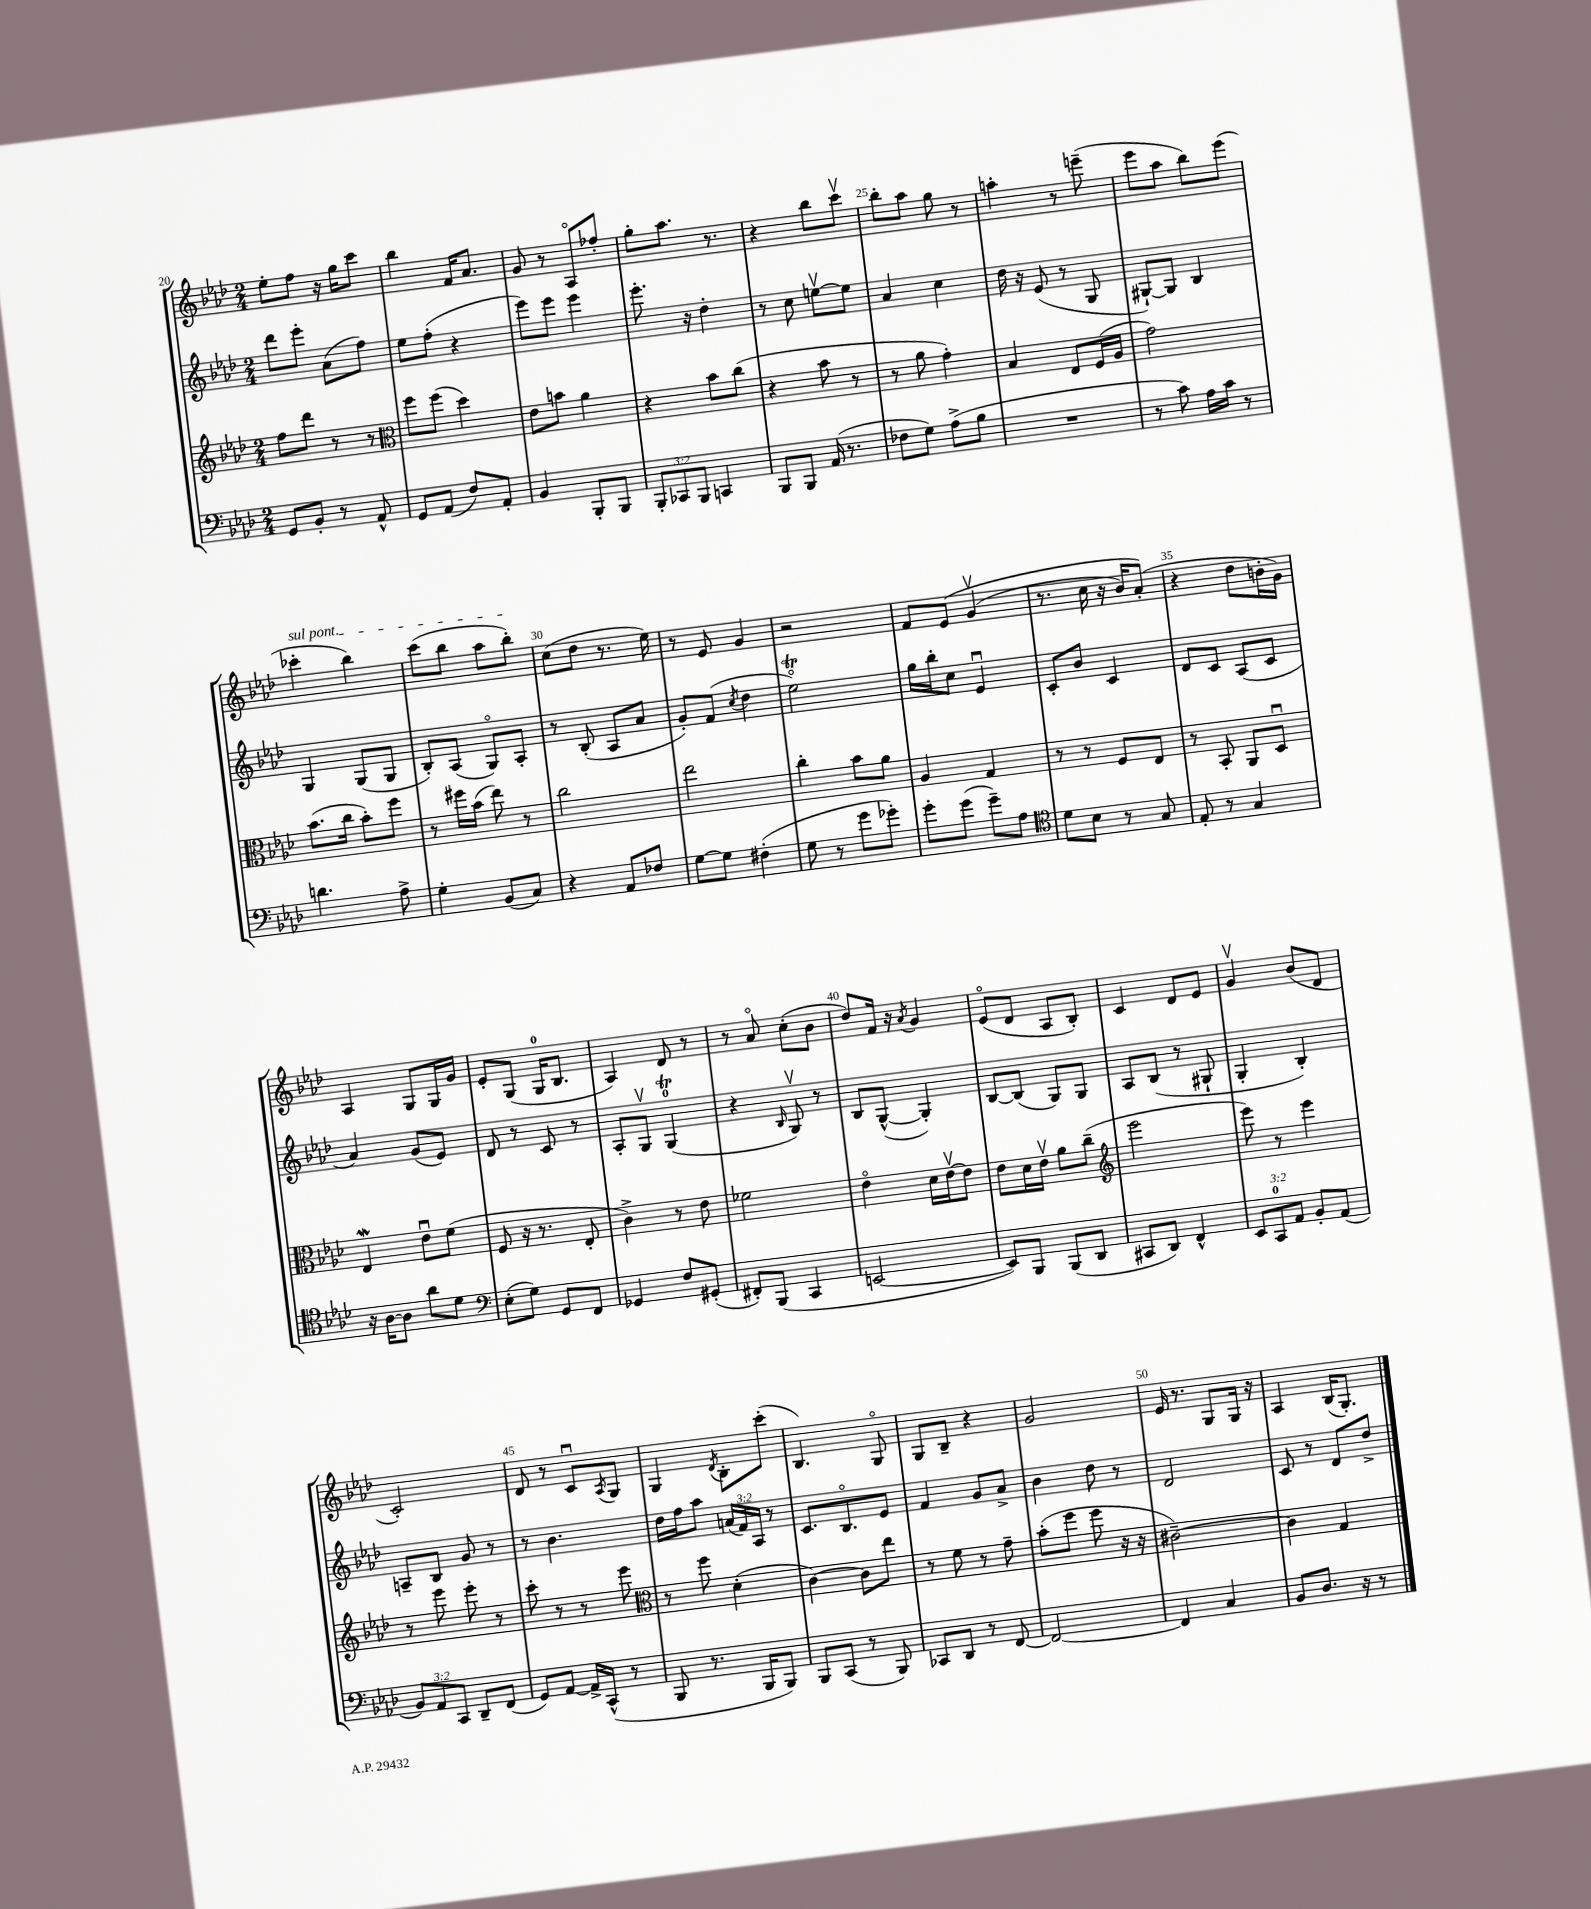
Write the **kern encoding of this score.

**kern	**kern	**kern	**kern
*part4	*part3	*part2	*part1
*staff4	*staff3	*staff2	*staff1
*clefF4	*clefG2	*clefG2	*clefG2
*k[b-e-a-d-]	*k[b-e-a-d-]	*k[b-e-a-d-]	*k[b-e-a-d-]
*M2/4	*M2/4	*M2/4	*M2/4
=20	=20	=20	=20
8GG/L	8ff\L	8ddd-\L	8ee-'\L
8BB-'/J	8ddd-\J	8eee-'\J	8ff\J
8r	8r	(8a-\L	16r
.	.	.	16gg\KL
8AA-^^/	8r	8ff\J)	8ccc\J
=21	=21	=21	=21
*	*clefC3	*	*
8GG/L	8ff\L	8ee-\L	4bb-\
(8AA-/J	(8ff\J	(8ff'\J	.
8F/L)	4dd-\)	4r	16f/KL
.	.	.	8.a-/J
8AA-'/J	.	.	.
=22	=22	=22	=22
4BB-/	8e-\L	8eee-\L)	8g/
.	8bn\J	8eee-\J	8r
8BBB-'/L	4a-\	4eee-\	8A-/L
8BBB-/J	.	.	8ff-X'/J
=23	=23	=23	=23
12BBB-'/L	4r	8.eee-'\	8gg'\L
12CC-X/	.	.	.
.	.	.	8.aa-\J
12BBB-/J	.	.	.
.	.	16r	.
4CCn/	8b-\L	4dd-'\	.
.	.	.	8.r
.	(8cc\J	.	.
=24	=24	=24	=24
8BBB-/L	4r	8r	4r
8BBB-/J	.	8cc\	.
(16AA-/	8b-\	[8eenv\L	8bb-\L
8.r	.	.	.
.	8r	8ee\J]	8cccv\J
=25	=25	=25	=25
8F-X\L	8r	4a-/	8bb-'\L
8G\J)	8a-\	.	8aa-\J
(8A-^\L	4g'\)	4cc\	8gg\
8B-\J	.	.	8r
=26	=26	=26	=26
2r	4B-/	16dd-\	4aan'\
.	.	16r	.
.	.	(8e-/	.
.	8E-/L	8r	8r
.	(16F/L	8G/	(8eeen~\
.	16A-/JJ	.	.
=27	=27	=27	=27
8r	2g\)	[8G#X`/L)	8eee-\L
8c\)	.	8G#/J]	8aa-\J
16A-\LL	.	4B-/	8bb-\L)
16c\JJ	.	.	.
8r	.	.	(8eee-\J
!!LO:LB:g=z
=28	=28	=28	=28
!	!	!	!LO:TX:a:i:t=sul pont.
4.dn\	(8.b-\L	4G/	4ccc-X'\
.	16cc\Jk	.	.
.	8b-'\L)	(8G/L	4bb-\)
8A-^\	8ff\J	8G/J	.
=29	=29	=29	=29
4G'\	8r	8B-'/L)	(8ccc\L
.	16ff#X\LL	(8A-/J	8bb-\J
.	(16b-\JJ	.	.
(8BB-/L	8ee-\)	8G/L)	8aa-\L
8C/J)	8r	8A-'/J	8bb-'\J)
=30	=30	=30	=30
4r	2cc\	8r	(8cc\L
.	.	(8B-'/	8dd-\J
8AA-/L	.	8A-/L	8.r
8F-X/J	.	8a-/J	.
.	.	.	16ee-\)
=31	=31	=31	=31
[8G\L	2ee-\	8g'/L)	8r
8G\J]	.	(8f/J	8e-/
.	.	8qcc/	.
(4F#X'\	.	4dd-\	4g/
=32	=32	=32	=32
8G\	4cc'\	2ee-T\)	2r
8r	.	.	.
8g\L	8b-\L	.	.
8g-X'\J)	8a-\J	.	.
=33	=33	=33	=33
8g'\L	4A-/	16gg\LL	8f/L
.	.	16bb-'\J	.
(8g\J	.	8cc\J	(8e-/J
8g~\L)	4G/	4e-u/	(4gv/
8A-\J	.	.	.
=34	=34	=34	=34
*clefC4	*	*	*
8d-\L	8r	8c'/L	8.r
8B-\J	8r	8b-/J	.
.	.	.	16cc\
8r	8F/L	4c/	16r
.	.	.	16b-/KL)
8G/	8E-/J	.	(8a-'/J)
=35	=35	=35	=35
8E-'/	8r	8d-/L	4r
8r	8BB-'/	8c/J	.
4G/	8AA-/L	(8A-/L	8dd-\L
.	8D-u/J	8c/J	16bn'\L
.	.	.	16g\JJ)
!!LO:LB:g=z
=36	=36	=36	=36
16r	4E-W/	4a-/)	4A-/
[16A-\KL	.	.	.
8A-\J]	.	.	.
8a-\L	8e-u\L	(8g/L	8G/L
8d-\J	(8f\J	8e-/J)	16G/L
.	.	.	16g/JJ
=37	=37	=37	=37
*clefF4	*	*	*
(8E-'\L	8F/	8d-/	8e-'/L
8G\J)	16r	8r	(8G/J
.	8.r	.	.
8GG/L	.	8c/	16G/KL
.	.	.	8.B-/J
8FF/J	8E-'/	8r	.
=38	=38	=38	=38
4GG-X/	4c^\)	8A-'/L	4A-/)
.	.	8Gv/J	.
8F/L	8r	(4Gt/	8d-/
(8GG#X'/J	8e-\	.	8r
=39	=39	=39	=39
8FF#X'/L)	2f-X\	4r	8r
(8BBB-/J	.	.	8a-/
.	.	16qqB-/	.
4CC/	.	8Gv/)	(8cc'\L
.	.	8r	8b-\J
=40	=40	=40	=40
[2EEn/	4e-\	8B-/L	8dd-/L)
.	.	([8G^^/J	16f/Jk
.	.	.	16r
.	.	.	8qa-/
.	16d-\LL	4G'/])	4g/
.	[16e-v\J	.	.
.	8e-\J]	.	.
=41	=41	=41	=41
8EE/L])	8e-\L	[8B-/L	(8e-/L
8BBB-/J	16d-\L	(8B-/J]	8d-/J
.	16e-v\JJ	.	.
(8BBB-/L	8a-\L	8G/L)	8A-/L
8DD-/J	(8cc~\J	8G/J	8B-'/J)
=42	=42	=42	=42
*	*clefG2	*	*
8CC#X/L	2eee-\	8A-/L	4c/
8DD-/J)	.	(8B-/J	.
4FF^^/	.	8r	8d-/L
.	.	8G#X`/	8e-/J
=43	=43	=43	=43
12EE-/L	8eee-\)	4G'/	4gv/
12CC/	.	.	.
.	8r	.	.
12AA-/J	.	.	.
8BB-'/L	4eee-\	4B-'/)	(8b-/L
(8AA-/J	.	.	8d-/J
!!LO:LB:g=z
=44	=44	=44	=44
12BB-/L)	8r	8An~/L	2c'/)
12AA-/	.	.	.
.	8eee-\	8B-/J	.
12CC/J	.	.	.
8DD-~/L	8eee-'\	8g/	.
(8FF/J	8r	8r	.
=45	=45	=45	=45
8GG/L)	8ccc'\	8r	8d-/
[8AA-/J	8r	4.b-\	8r
16AA-^/LL]	8r	.	8cu/L
(16CC^^/JJ	.	.	.
.	.	.	8qA-/
8r	8eee-\	.	8G/J
=46	=46	=46	=46
*	*clefC3	*	*
8BBB-/	8r	16dd-\LL	4G/
.	.	16ff\J	.
8.r	8ff\	8aa-\J	.
.	.	.	8qd-/
.	(4d-'\	(24an/LL	8B-'\L
.	.	24f/)	.
16BBB-/KL	.	.	.
.	.	24A-/JJ	.
8BBB-/J)	.	8r	(8ccc'\J
=47	=47	=47	=47
8BBB-/L	[4c\)	8.c/L	4.B-/)
(8CC/J	.	.	.
.	.	8.B-/	.
8r	8c\L]	.	.
8BBB-/)	8ee-\J	8e-/J	8G/
=48	=48	=48	=48
8CC-X/L	8r	4f/	8G/L
8DD-/J	8f\	.	8B-~/J
8r	8r	8g/L	4r
[8FF/	8g~\	8a-^/J	.
=49	=49	=49	=49
2FF/_	(8b-'\L	4b-\	2g/
.	8ff\J	.	.
.	8ff\	8dd-\	.
.	16r	8r	.
.	16r	.	.
=50	=50	=50	=50
4FF/]	[2c#X~\)	2d-/	16e-/
.	.	.	8.r
4C/	.	.	8G/L
.	.	.	16G/Jk
.	.	.	16r
=51	=51	=51	=51
8BB-/L	4c#\]	8c/	4A-/
8.D-/J	.	8r	.
.	4G/	8d-/L	(16B-/KL
16r	.	.	8.G'/J)
8r	.	8dd-^/J	.
==	==	==	==
*-	*-	*-	*-
